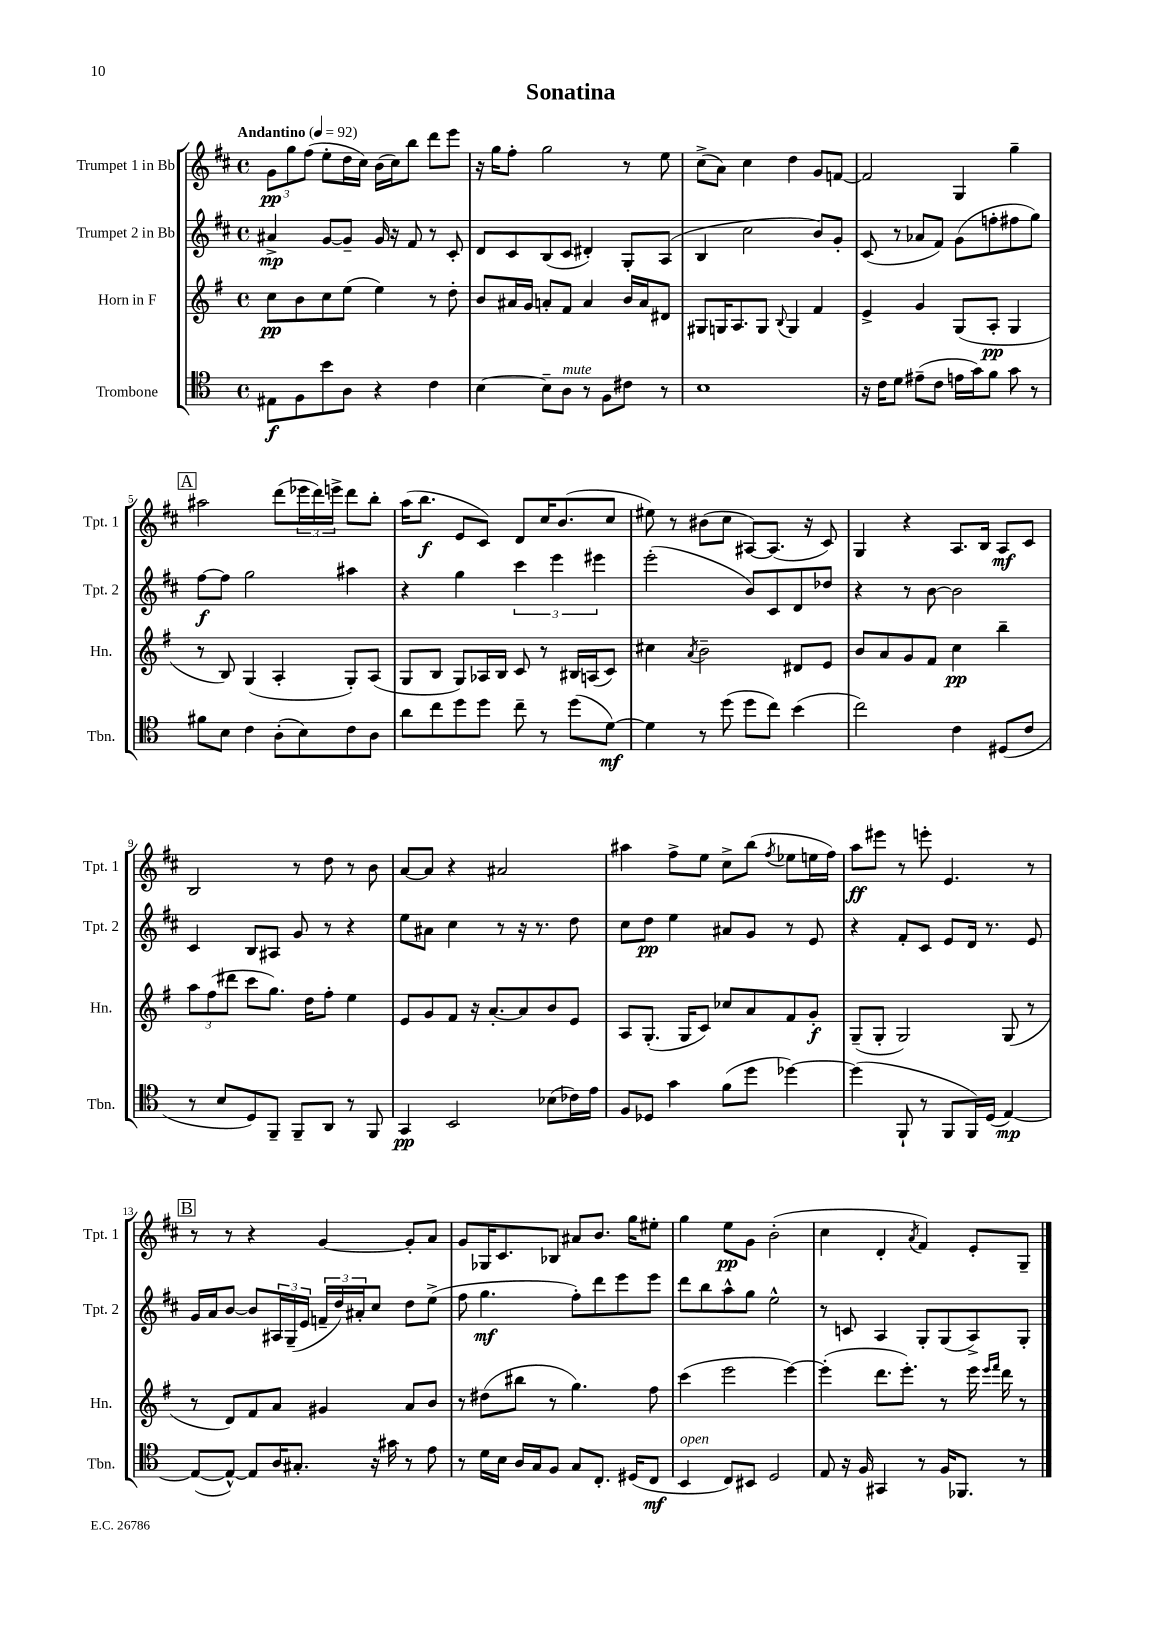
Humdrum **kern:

**kern	**dynam	**kern	**dynam	**kern	**dynam	**kern	**dynam
*part4	*part4	*part3	*part3	*part2	*part2	*part1	*part1
*staff4	*staff4	*staff3	*staff3	*staff2	*staff2	*staff1	*staff1
*I"Trombone	*	*I"Horn in F	*	*I"Trumpet 2 in Bb	*	*I"Trumpet 1 in Bb	*
*I'Tbn.	*	*I'Hn.	*	*I'Tpt. 2	*	*I'Tpt. 1	*
*clefC4	*	*clefG2	*	*clefG2	*	*clefG2	*
*k[]	*	*k[f#]	*	*k[f#c#]	*	*k[f#c#]	*
*M4/4	*	*M4/4	*	*M4/4	*	*M4/4	*
*met(c)	*	*met(c)	*	*met(c)	*	*met(c)	*
*MM92	*	*MM92	*	*MM92	*	*MM92	*
=1	=1	=1	=1	=1	=1	=1	=1
!	!	!	!	!	!	!LO:TX:a:B:t=Andantino	!
8E#X\L	f	8cc\L	pp	4a#X^/	mp	12g\L	pp
.	.	.	.	.	.	12gg\	.
8F\	.	8b\	.	.	.	.	.
.	.	.	.	.	.	(12ff#\J	.
8b\	.	8cc\	.	[8g/L	.	8ee'\L	.
8A\J	.	(8ee\J	.	8g~/J]	.	16dd\L	.
.	.	.	.	.	.	16cc#\JJ)	.
4r	.	4ee\)	.	16g/	.	(16b\LL	.
.	.	.	.	16r	.	16cc#\J)	.
.	.	.	.	8f#/	.	8bb\J	.
4c\	.	8r	.	8r	.	8ddd\L	.
.	.	8dd'\	.	8c#'/	.	8eee\J	.
=2	=2	=2	=2	=2	=2	=2	=2
[4B\	.	8b/L	.	8d/L	.	16r	.
.	.	.	.	.	.	16gg\KL	.
.	.	16a#X/L	.	8c#/	.	8ff#'\J	.
.	.	16g/JJ	.	.	.	.	.
8B~\L]	.	8an'/L	.	(8B/	.	2gg\	.
!LO:TX:a:i:t=mute	!	!	!	!	!	!	!
8A\J	.	8f#/J	.	8c#/J	.	.	.
8r	.	4a/	.	4d#X'/)	.	.	.
8F\L	.	.	.	.	.	.	.
8c#X\J	.	16b/LL	.	8G'/L	.	8r	.
.	.	16a/J	.	.	.	.	.
8r	.	8d#X/J	.	(8A/J	.	8ee\	.
=3	=3	=3	=3	=3	=3	=3	=3
1B	.	8G#X/L	.	4B/	.	(8cc#^\L	.
.	.	16Gn/K	.	.	.	8a\J)	.
.	.	8.A/	.	.	.	.	.
.	.	.	.	2cc#\	.	4cc#\	.
.	.	8G/J	.	.	.	.	.
.	.	8qqB/	.	.	.	.	.
.	.	4G/	.	.	.	4dd\	.
.	.	4f#/	.	8b/L)	.	8g/L	.
.	.	.	.	8g'/J	.	[8fn/J	.
=4	=4	=4	=4	=4	=4	=4	=4
16r	.	4e^/	.	(8c#/	.	2f/]	.
16c\KL	.	.	.	.	.	.	.
8d\J	.	.	.	8r	.	.	.
(8e#X~\L	.	4g/	.	8a-X/L	.	.	.
8c\J	.	.	.	8f#/J)	.	.	.
16en\LL	.	(8G/L	.	(8g\L	.	4G/	.
16g\J)	.	.	.	.	.	.	.
8f\J	.	8A'/J	pp	8ffn'\	.	.	.
8g\	.	4G/	.	8ff#X\	.	4gg~\	.
8r	.	.	.	8gg\J)	.	.	.
!!LO:LB:g=z
!!LO:REH:place=s1:t=A
=5	=5	=5	=5	=5	=5	=5	=5
8f#X\L	.	8r	.	[8ff#\L	f	2aa#X\	.
8B\J	.	8B/)	.	8ff#\J]	.	.	.
4c\	.	(4G/	.	2gg\	.	.	.
(8A'\L	.	4A'/	.	.	.	(8ddd\L	.
8B\)	.	.	.	.	.	24eee-X\L	.
.	.	.	.	.	.	24ddd\)	.
.	.	.	.	.	.	24eeen^\JJ	.
8c\	.	8G'/L)	.	4aa#X\	.	8ddd\L	.
8A\J	.	(8A/J	.	.	.	8bb'\J	.
=6	=6	=6	=6	=6	=6	=6	=6
8a\L	.	8G/L	.	4r	.	(16aa\KL	.
.	.	.	.	.	.	8.bb\J	f
8cc\	.	8B/J	.	.	.	.	.
8dd\	.	8G/L)	.	4gg\	.	8e/L	.
8dd\J	.	16A-X/L	.	.	.	8c#/J)	.
.	.	16B/JJ	.	.	.	.	.
8cc~\	.	8c/	.	6ccc#\	.	8d/L	.
8r	.	8r	.	.	.	16cc#/K	.
.	.	.	.	6eee\	.	.	.
.	.	.	.	.	.	(8.b/	.
(8dd\L	.	16B#X/LL	.	.	.	.	.
.	.	(16An/J	.	.	.	.	.
.	.	.	.	6eee#X\	.	.	.
[8d\J)	mf	8c/J)	.	.	.	8cc#/J	.
=7	=7	=7	=7	=7	=7	=7	=7
4d\]	.	4cc#X\	.	(2eee'\	.	8ee#X\)	.
.	.	.	.	.	.	8r	.
.	.	8qa/	.	.	.	.	.
8r	.	2b~\	.	.	.	(8b#X\L	.
(8dd\	.	.	.	.	.	8cc#\J	.
8dd\L	.	.	.	8b/L)	.	[8A#X/L)	.
8cc\J)	.	.	.	8c#/	.	(8.A#/J]	.
(4b\	.	8d#X/L	.	8d/	.	.	.
.	.	.	.	.	.	16r	.
.	.	8e/J	.	8dd-X/J	.	8c#/)	.
=8	=8	=8	=8	=8	=8	=8	=8
2cc\)	.	8b/L	.	4r	.	4G/	.
.	.	8a/	.	.	.	.	.
.	.	8g/	.	8r	.	4r	.
.	.	8f#/J	.	[8b\	.	.	.
4c\	.	4cc\	pp	2b\]	.	8.A/L	.
.	.	.	.	.	.	16B/Jk	.
(8D#X/L	.	4bb~\	.	.	.	8A/L	mf
8c/J	.	.	.	.	.	8c#/J	.
!!LO:LB:g=z
=9	=9	=9	=9	=9	=9	=9	=9
8r	.	12aa\L	.	4c#/	.	2B/	.
.	.	(12ff#\	.	.	.	.	.
8B/L	.	.	.	.	.	.	.
.	.	12ddd#X\J	.	.	.	.	.
8D/)	.	8ccc\L	.	8B/L	.	.	.
8FF~/J	.	8.gg\J)	.	8A#X/J	.	.	.
8FF~/L	.	.	.	8g/	.	8r	.
.	.	16dd\KL	.	.	.	.	.
8AA/J	.	8ff#'\J	.	8r	.	8dd\	.
8r	.	4ee\	.	4r	.	8r	.
8FF/	.	.	.	.	.	8b\	.
=10	=10	=10	=10	=10	=10	=10	=10
4GG/	pp	8e/L	.	8ee\L	.	[8a/L	.
.	.	8g/	.	8a#X\J	.	8a/J]	.
2BB/	.	8f#/J	.	4cc#\	.	4r	.
.	.	16r	.	.	.	.	.
.	.	[8.a'/L	.	.	.	.	.
.	.	.	.	8r	.	2a#X/	.
.	.	8a/]	.	16r	.	.	.
.	.	.	.	8.r	.	.	.
(8B-X\L	.	8b/	.	.	.	.	.
16c-X\L)	.	8e/J	.	8dd\	.	.	.
16e\JJ	.	.	.	.	.	.	.
=11	=11	=11	=11	=11	=11	=11	=11
8F/L	.	8A/L	.	8cc#\L	.	4aa#X\	.
8D-X/J	.	(8.G'/J	.	8dd\J	pp	.	.
4g\	.	.	.	4ee\	.	8ff#^\L	.
.	.	16G/KL	.	.	.	.	.
.	.	8c/J)	.	.	.	8ee\J	.
(8f\L	.	8cc-X/L	.	8a#X/L	.	8cc#^\L	.
8dd\J	.	8a/	.	8g/J	.	(8bb\J	.
.	.	.	.	.	.	8qff#/	.
[4dd-X\)	.	8f#/	.	8r	.	8ee-X\L	.
.	.	8g'/J	f	8e/	.	16een\L	.
.	.	.	.	.	.	16ff#\JJ)	.
=12	=12	=12	=12	=12	=12	=12	=12
(4dd-\]	.	(8G~/L	.	4r	.	8aa\L	ff
.	.	8G'/J	.	.	.	8eee#X\J	.
8FF`/	.	2G/)	.	8f#'/L	.	8r	.
8r	.	.	.	8c#/J	.	8eeen'\	.
8FF/L	.	.	.	8e/L	.	4.e/	.
16FF/L)	.	.	.	16d/Jk	.	.	.
(16D/JJ	.	.	.	8.r	.	.	.
[4E/)	mp	(8G/	.	.	.	.	.
.	.	8r	.	8e/	.	8r	.
!!LO:LB:g=z
!!LO:REH:place=s1:t=B
=13	=13	=13	=13	=13	=13	=13	=13
(8E/L_	.	8r	.	16g/LL	.	8r	.
.	.	.	.	16a/J	.	.	.
8E^^/J_)	.	8d/L)	.	[8b/J	.	8r	.
8E/L]	.	8f#/	.	8b/L]	.	4r	.
16A/K	.	8a/J	.	24A#X/L	.	.	.
.	.	.	.	(24G~/	.	.	.
8.G#X'/J	.	.	.	.	.	.	.
.	.	.	.	24e/JJ	.	.	.
.	.	4g#X/	.	24fn~/LL	.	[4g/	.
.	.	.	.	24dd/)	.	.	.
.	.	.	.	24a#X'/J	.	.	.
16r	.	.	.	8cc#/J	.	.	.
16g#X\	.	.	.	.	.	.	.
8r	.	8a/L	.	8dd\L	.	8g'/L]	.
8e\	.	8b/J	.	(8ee^\J	.	8a/J	.
=14	=14	=14	=14	=14	=14	=14	=14
8r	.	8r	.	8ff#\	.	8g/L	.
16d\LL	.	(8dd#X\L	.	4.gg\	mf	16G-X/K	.
16B\JJ	.	.	.	.	.	8.c#/	.
16A/LL	.	8bb#X\J	.	.	.	.	.
16G/J	.	.	.	.	.	.	.
8F/J	.	8r	.	.	.	8B-X/J	.
8G/L	.	4.gg\)	.	8ff#'\L)	.	8a#X/L	.
8.C'/J	.	.	.	8ddd\	.	8.b/J	.
.	.	.	.	8eee\	.	.	.
(16D#X/KL	.	.	.	.	.	16gg\KL	.
8C/J	mf	8ff#\	.	8eee\J	.	8ee#X'\J	.
=15	=15	=15	=15	=15	=15	=15	=15
!LO:TX:a:i:t=open	!	!	!	!	!	!	!
4BB/	.	(4ccc\	.	8ddd\L	.	4gg\	.
.	.	.	.	8bb\	.	.	.
8C/L)	.	2eee\	.	8aa^^\	.	8ee\L	pp
8BB#X/J	.	.	.	8gg\J	.	8g\J	.
2D/	.	.	.	2ee^^\	.	(2b'\	.
.	.	[4eee\)	.	.	.	.	.
=16	=16	=16	=16	=16	=16	=16	=16
8E/	.	(4eee'\]	.	8r	.	4cc#\	.
16r	.	.	.	8cn/	.	.	.
16F/	.	.	.	.	.	.	.
4GG#X/	.	8.ddd\L	.	4A/	.	4d'/	.
.	.	8.eee'\J)	.	.	.	.	.
.	.	.	.	.	.	8qa/	.
8r	.	.	.	8G'/L	.	4f#/)	.
16F/KL	.	8r	.	(8G/	.	.	.
8.FF-X/J	.	.	.	.	.	.	.
.	.	16eee\	.	8A^/)	.	8e'/L	.
.	.	16qqeee/LL	.	.	.	.	.
.	.	16qqfff#/JJ	.	.	.	.	.
.	.	16ddd\	.	.	.	.	.
8r	.	8r	.	8G'/J	.	8G~/J	.
==	==	==	==	==	==	==	==
*-	*-	*-	*-	*-	*-	*-	*-
